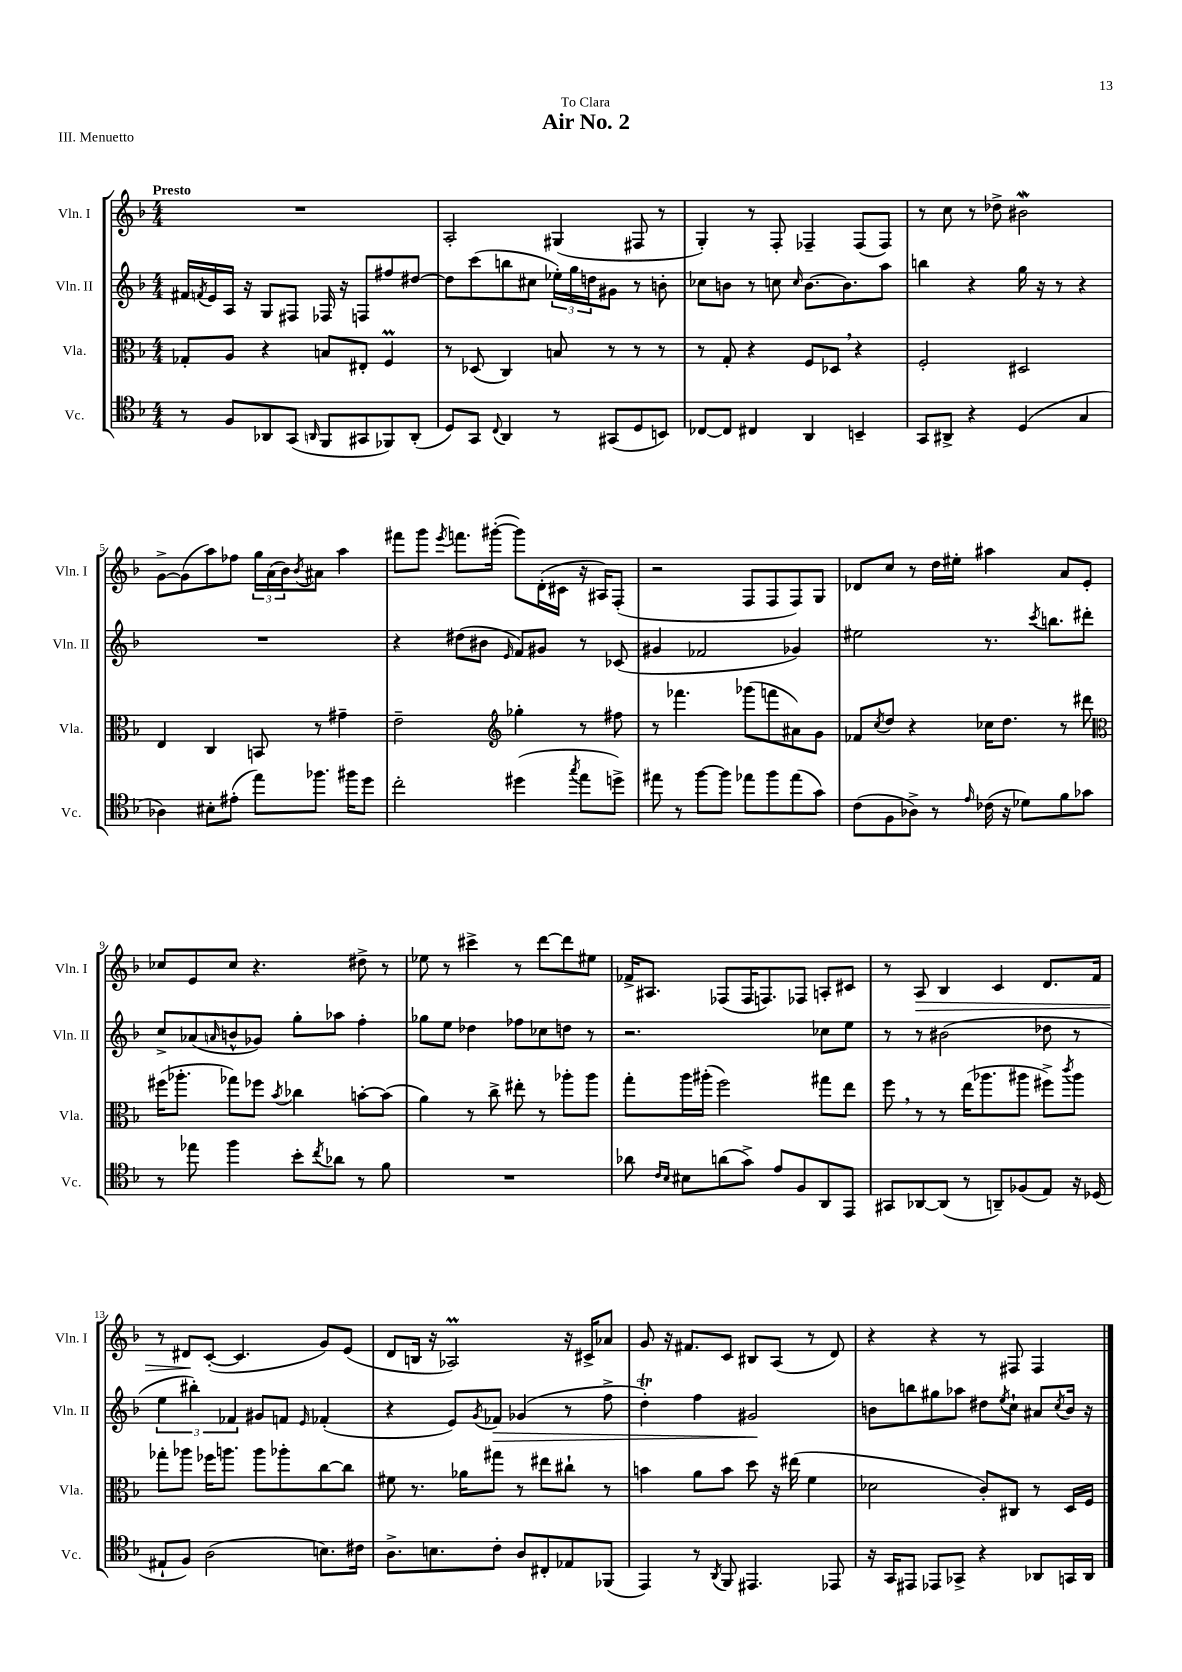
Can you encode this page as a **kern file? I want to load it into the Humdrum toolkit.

**kern	**kern	**kern	**kern
*staff4	*staff3	*staff2	*staff1
*clefC4	*clefC3	*clefG2	*clefG2
*k[b-]	*k[b-]	*k[b-]	*k[b-]
*M4/4	*M4/4	*M4/4	*M4/4
8r	8G-'	16f#	1r
.	.	8qf	.
.	.	16e	.
8F	8A	16A	.
.	.	16r	.
8AA-	4r	8G	.
(8GG	.	8F#	.
16qqAA	.	.	.
8FF	8B	16F-	.
.	.	16r	.
8GG#	8E#'	8F	.
8FF-)	4F	8ff#	.
(8AA'	.	[8dd#	.
=	=	=	=
8D)	8r	8dd#]	2A'
8GG	(8D-	(8ccc	.
8qqC	.	.	.
4AA	4C)	8bb	.
.	.	8cc#	.
8r	8B	24ee-')	(4G#
.	.	24gg	.
.	.	24dd	.
(8GG#	8r	8g#	.
8D	8r	8r	8F#
8BB)	8r	8b'	8r
=	=	=	=
[8C-	8r	8cc-	4G')
8C-]	8G'	8b	.
4C#	4r	8r	8r
.	.	8cc	8F'
.	.	16qqcc	.
4AA	8F	[8.b	4F-~
.	8D-	.	.
.	.	8.b]	.
4BB~	4r	.	(8F-
.	.	8aa	8F-)
=	=	=	=
8GG	2F'	4bb	8r
8AA#^	.	.	8cc
4r	.	4r	8r
.	.	.	8dd-^
(4D	2D#	16gg	2b#
.	.	16r	.
.	.	8r	.
4G	.	4r	.
=	=	=	=
4A-)	4E	1r	[8g^
.	.	.	(8g]
8B#'	4C	.	8aa)
(8e#'	.	.	8ff-
8ee)	8BB	.	24gg
.	.	.	(24a
.	.	.	24b-)
.	.	.	8qb-
8.ff-	8r	.	8a#
.	4g#~	.	4aa
16ff#	.	.	.
8dd	.	.	.
=	=	=	=
2cc'	2e~	4r	8fff#
.	.	.	8ggg
.	.	.	8qeee
.	.	(8dd#	8.fff
.	.	8b#	.
.	.	.	([16ggg#'
*	*clefG2	*	*
.	.	16qqe	.
(4dd#	4gg-'	8f)	8ggg#])
.	.	8g#	(16d'
.	.	.	16c#
8qgg	.	.	.
8ee	8r	8r	16r
.	.	.	16A#)
8dd^)	8ff#	(8c-	(8F'
=	=	=	=
8ee#	8r	4g#	2r
8r	4.fff-	.	.
[8ff	.	2f-	.
8ff]	.	.	.
8ee-	(8ggg-	.	8F
8ff	8fff	.	8F
(8ee-	8a#)	4g-)	8F)
8g)	8g	.	8G
=	=	=	=
(8c	8f-	2ee#	8d-
.	8qcc	.	.
8F	8dd	.	8cc
8A-^)	4r	.	8r
8r	.	.	16dd
.	.	.	16ee#'
16qqe	.	.	.
(16c-	16cc-	8.r	4aa#
16r	8.dd	.	.
8d-)	.	.	.
.	.	8qccc	.
.	.	8.bb	.
8f	8r	.	8a
8g-	8ddd#	8ddd#'	8e'
=	=	=	=
*	*clefC3	*	*
8r	(16ff#	8cc^	8cc-
.	8.aa-'	.	.
8ee-	.	(8a-	8e
.	.	16qqa	.
4ff	8gg-)	8b^^	8cc-
.	8ff-	8g-)	4.r
.	8qb-	.	.
8b-'	4cc-	8gg'	.
8qcc	.	.	.
8a-	.	8aa-	.
8r	[8b'	4ff'	8dd#^
8f	(8b]	.	8r
=	=	=	=
1r	4a)	8gg-	8ee-
.	.	8ee	8r
.	8r	4dd-	4ccc#^
.	8cc^	.	.
.	8ee#'	8ff-	8r
.	8r	8cc-	[8ddd
.	8aa-'	8dd	8ddd]
.	8aa-	8r	8ee#
=	=	=	=
8a-	8gg'	2.r	16f-^
.	.	.	8.A#
16qqc	.	.	.
16qqB-	.	.	.
8B#	16aa	.	.
.	(16aa#'	.	.
(8a	2ff)	.	(8F-
8g^)	.	.	16F-
.	.	.	8.F)
8e	.	.	.
8F	.	.	8F-
8AA	8gg#	8cc-	8A'
8EE	8ee	8ee	8c#
=	=	=	=
8GG#	8ff	8r	8r
[8AA-	8r	8r	8A
(8AA-]	8r	(2b#	4B-
8r	(16ee	.	.
.	8.aa-	.	.
8AA~)	.	.	4c
(8F-	8aa#	.	.
8E)	8ff#^)	8dd-	8.d
.	8qccc	.	.
16r	8aa#	8r	.
(16D-	.	.	16f
=	=	=	=
8E#`	8gg-'	6ee	8r
8F)	8aa-	.	8d#
.	.	6bb#')	.
(2A	16ff-	.	([8c'
.	8.aa	.	.
.	.	6f-	.
.	.	.	4.c]
.	8aa	8g#	.
.	8aa-'	8f	.
.	.	16qqe	.
8.B)	[8cc	(4f-'	8g)
.	8cc]	.	(8e
16c#	.	.	.
=	=	=	=
8.A^	8f#	4r	8d
.	8.r	.	16B
8.B	.	.	16r
.	.	8e)	2A-)
.	16a-	.	.
.	.	8qg	.
8c'	8gg#	8f-	.
8A	8r	(4g-	.
8C#'	8ee#	.	.
8E-	8cc#`	8r	16r
.	.	.	16c#^
(8FF-	8r	8ff^	8a-
=	=	=	=
4EE)	4b	4dd')	8g
.	.	.	16r
.	.	.	8.f#
8r	8a	4ff	.
8qAA	.	.	.
8FF	8b	.	8c
4.EE#	8dd	2g#	8B#
.	16r	.	(8A
.	(16ee#	.	.
.	4f	.	8r
8EE-	.	.	8d)
=	=	=	=
16r	2d-	8b	4r
16GG	.	.	.
8EE#	.	8bb	.
8EE-	.	8gg#	4r
8GG-^	.	8aa-	.
4r	8c')	8dd#	8r
.	.	8qee	.
.	8C#	8cc`	8F#
8AA-	8r	8a#	4F#
.	.	8qcc	.
16GG	16D	16b	.
16AA-	16F	16r	.
==	==	==	==
*-	*-	*-	*-
